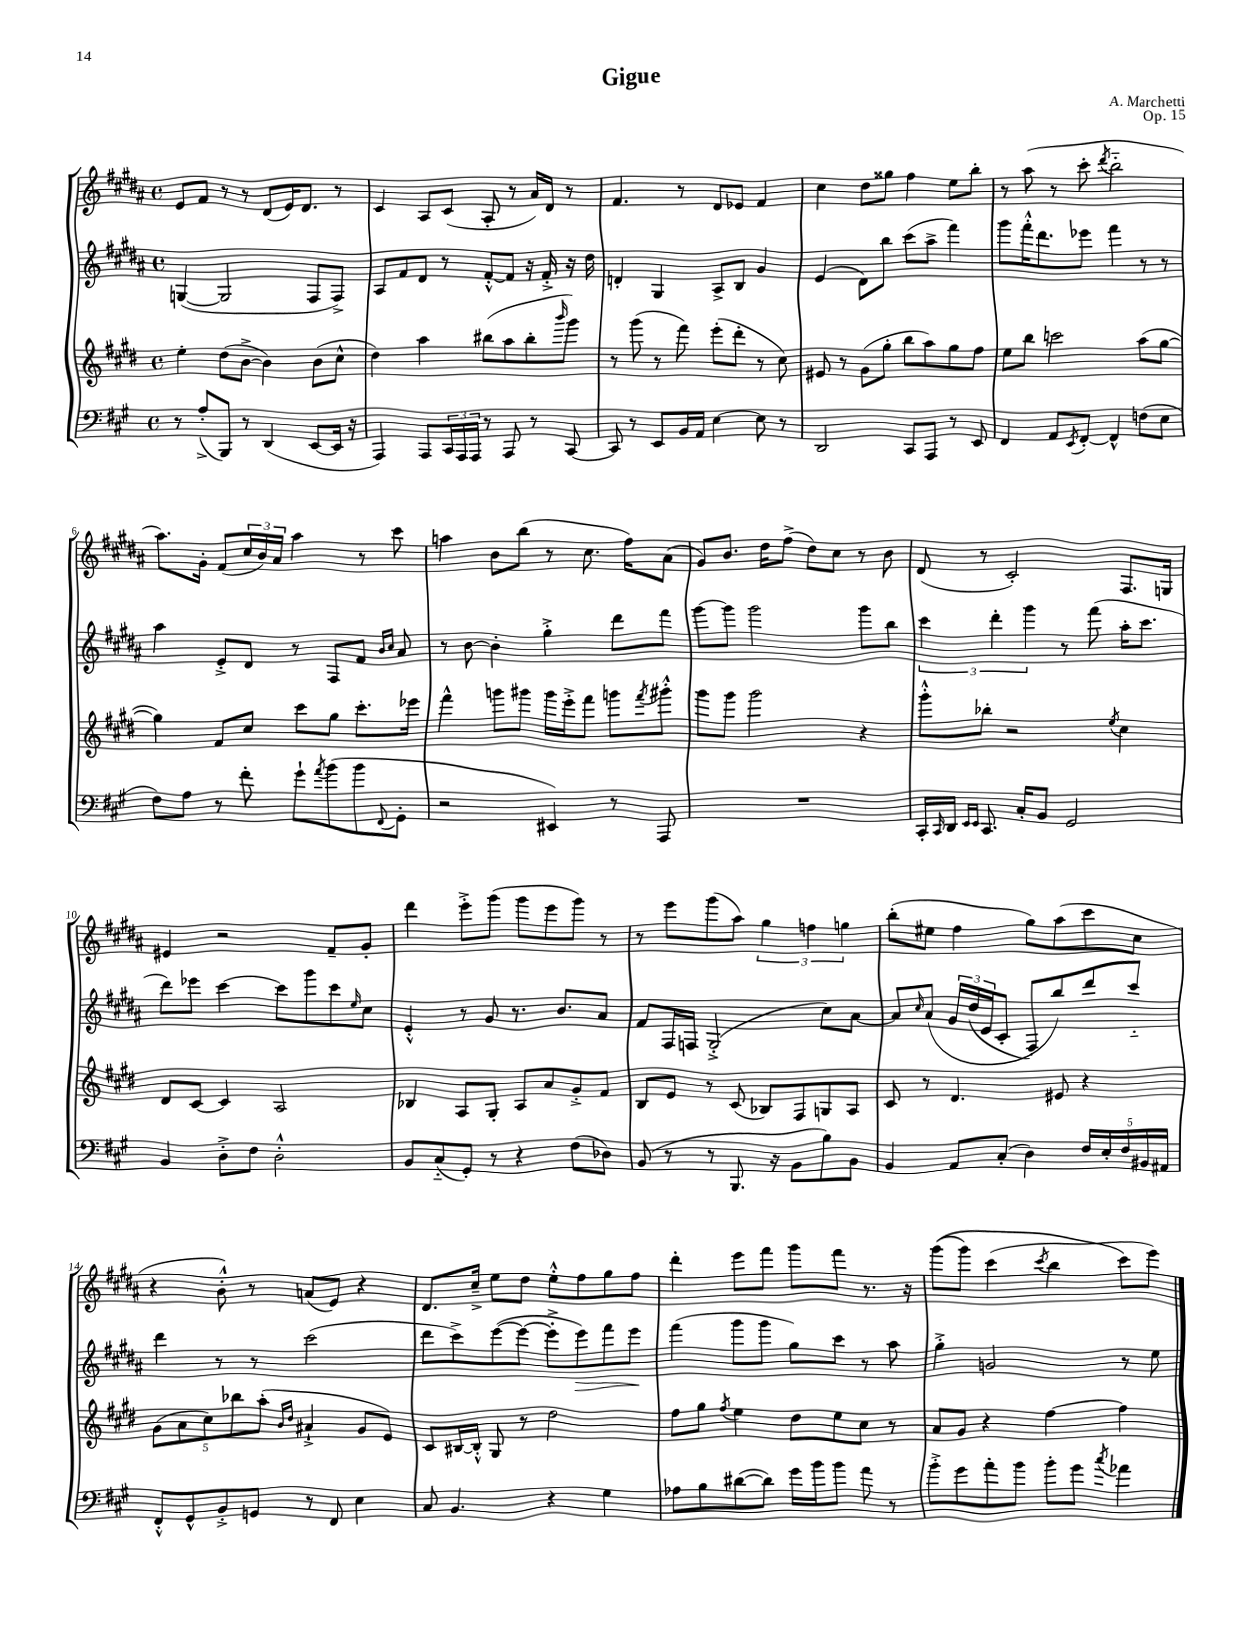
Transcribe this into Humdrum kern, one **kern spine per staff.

**kern	**kern	**kern	**kern
*staff4	*staff3	*staff2	*staff1
*clefF4	*clefG2	*clefG2	*clefG2
*k[f#c#g#]	*k[f#c#g#d#]	*k[f#c#g#d#a#]	*k[f#c#g#d#a#]
*M4/4	*M4/4	*M4/4	*M4/4
*met(c)	*met(c)	*met(c)	*met(c)
8r	4ee'	([4G	8e
(8A'^	.	.	8f#
8BBB)	(8dd#	2G]	8r
8r	[8b^	.	8r
(4DD	4b])	.	(8d#
.	.	.	16e)
.	.	.	8.d#
[8EE	(8b	8F#	.
16EE]	8cc#^^	8F#^)	8r
16r	.	.	.
=	=	=	=
4AAA)	4dd#)	8A#	4c#
.	.	8f#	.
8AAA	4aa	8d#	8A#
24CC#	.	8r	(8c#
24AAA	.	.	.
24AAA	.	.	.
8r	(8bb#	[8f#'^^	8A#'
8AAA	8aa	8f#]	8r
8r	8bb#'	16r	16a#)
.	.	16f#'^	16d#
.	16qqbbb	.	.
[8CC#	8ggg#)	16r	8r
.	.	16dd#	.
=	=	=	=
8CC#]	8r	4d'	4.f#
8r	(8ggg#	.	.
8EE	8r	4G#	.
16BB	8fff#)	.	8r
16AA	.	.	.
[4E	(8eee'	8A#^	8d#
.	8ddd#'	8B	8e-
8E]	8r	4g#	4f#
8r	8cc#)	.	.
=	=	=	=
2DD	8e#	(4e	4cc#
.	8r	.	.
.	(8g#	8d#)	8dd#
.	8gg#'	8bb	8gg##
8CC#	8bb	(8ccc#	4ff#
8AAA	8aa)	8aa#^	.
8r	8gg#	4fff#)	8ee
8EE	8ff#	.	8bb'
=	=	=	=
4FF#	8ee	8ggg#	8r
.	8bb	16fff#'^^	(8aa#
.	.	8.ddd#	.
8AA	2ccc	.	8r
8qEE	.	.	.
[8FF#'	.	8eee-	8ccc#'
.	.	.	8qddd#
4FF#^^]	.	4fff#	2bb'~
(8F	(8aa	8r	.
8E	[8gg#	8r	.
=	=	=	=
8F#)	4gg#])	4aa#	8.aa#)
8A	.	.	.
.	.	.	16g#'
8r	8f#	8e'^	(8f#
8f#'	8cc#	8d#	24cc#
.	.	.	24b)
.	.	.	24a#
8g#`	8ccc#	8r	4aa#
8qa	.	.	.
(8b	8gg#	8F#	.
8b	8.ccc#'	8f#	8r
.	.	16qqb	.
8qqFF#	.	16qqcc#	.
8GG#'	.	8a#	8ccc#
.	16eee-	.	.
=	=	=	=
2r	4fff#^^	8r	4aa
.	.	[8b	.
.	8ggg	4b']	8b
.	8ggg#	.	(8bb
4EE#)	16ggg#	4gg#'^	8r
.	16eee'^	.	.
.	8fff#	.	8.cc#
8r	8ggg	8ddd#	.
.	.	.	16ff#)
.	8qfff#	.	.
8AAA	8ggg#'^^	8fff#	(8a#
=	=	=	=
1r	8ggg#	[8ggg#	8g#)
.	8ggg#	8ggg#]	8.b
.	2ggg#	2ggg#	.
.	.	.	16dd#
.	.	.	(8ff#^
.	.	.	8dd#)
.	.	.	8cc#
.	4r	8ggg#	8r
.	.	8bb	8b
=	=	=	=
16CC#'	8ggg#'^^	6ccc#	(8d#
16qqCC#	.	.	.
16DD	.	.	.
16qqEE	.	.	.
16qqEE	.	.	.
8.CC#	8bb-'	.	8r
.	.	6ddd#'	.
.	2r	.	2c#')
16C#'	.	.	.
.	.	6ggg#	.
8BB	.	.	.
2GG#	.	8r	.
.	.	(8fff#	.
.	8qee	.	.
.	4cc#	16aa#'	8.F#
.	.	8.ccc#	.
.	.	.	16G
=	=	=	=
4BB	8d#	8ddd#)	4e#
.	[8c#	8eee-	.
8D'^	4c#]	[4ccc#	2r
8F#	.	.	.
2D'^^	2A	8ccc#]	.
.	.	8ggg#	.
.	.	8ccc#	8f#~
.	.	16qqee	.
.	.	8cc#	8g#'
=	=	=	=
8BB	4B-	4e'^^	4ddd#
(8C#'~	.	.	.
8GG#')	8A	8r	8eee'^
8r	8G#'	8g#	(8ggg#
4r	8A	8.r	8ggg#
.	8a	.	8eee
.	.	8.b	.
(8F#	8g#'^	.	8ggg#)
8D-)	8f#	8a#	8r
=	=	=	=
(8BB	8B	8f#	8r
8r	8e	16F#	8eee
.	.	16F	.
8r	8r	(2G#'^	(8ggg#
8.BBB	(8c#	.	8aa#)
.	8B-)	.	6gg#
16r	.	.	.
8BB	8F#	.	.
.	.	.	6ff
8B)	8G	8cc#)	.
.	.	.	6gg
8BB	8A	[8a#	.
=	=	=	=
4BB	8c#	8a#]	(8bb'
.	.	16qqcc#	.
.	8r	&(8a#	8ee#
8AA	4.d#	24g#	4ff#
.	.	(24dd#	.
.	.	24e	.
(8C#'	.	8c#'	.
4D)	.	8F#')	8gg#)
.	8e#	8bb&)	(8aa#
20F#	4r	8ddd#	8ccc#
20E'	.	.	.
20F#	.	.	.
.	.	8ccc#'~	8cc#
20BB#	.	.	.
20AA#	.	.	.
=	=	=	=
8FF#'^^	(10g#	4ddd#	4r
.	10a	.	.
8GG#^^	.	.	.
.	10cc#)	.	.
8BB'^	.	8r	8b'^^)
.	10bb-	.	.
8GG	.	8r	8r
.	(10aa'	.	.
.	16qqb	.	.
.	16qqdd#	.	.
8r	4a#`^	(2ccc#	(8a
8FF#	.	.	8e)
4E	8g#	.	4r
.	8e)	.	.
=	=	=	=
8C#	8c#	8ddd#	8.d#
4.BB	[16B#	8ccc#^)	.
.	16B#'^^]	.	16cc#~^
.	8G#	([8eee	8ee
.	8r	8eee_	8dd#
4r	2dd#	8eee'^]	8ee'^^
.	.	8eee)	8ff#
4G#	.	8fff#	8gg#
.	.	8eee	8ff#
=	=	=	=
8A-	8ff#	(4fff#	4ddd#'
8B	8gg#	.	.
.	8qff#	.	.
([8d#	4ee	8ggg#	8eee
8d#])	.	8ggg#	8fff#
16g#	8dd#	8gg#)	8ggg#
16b	.	.	.
8b	8ee	8ccc#	8fff#
8a	8cc#	8r	8.r
8r	8r	8aa#	.
.	.	.	16r
=	=	=	=
8b'^	8a	4gg#'^	&((8ggg#
8g#	8g#	.	8ggg#)
8a'	4r	2g	(4ccc#
8b	.	.	.
.	.	.	8qccc#
8b'	[4ff#	.	4bb
8g#	.	.	.
8qcc#	.	.	.
4a-	4ff#]	8r	8ccc#&)
.	.	8ee	8eee)
==	==	==	==
*-	*-	*-	*-
